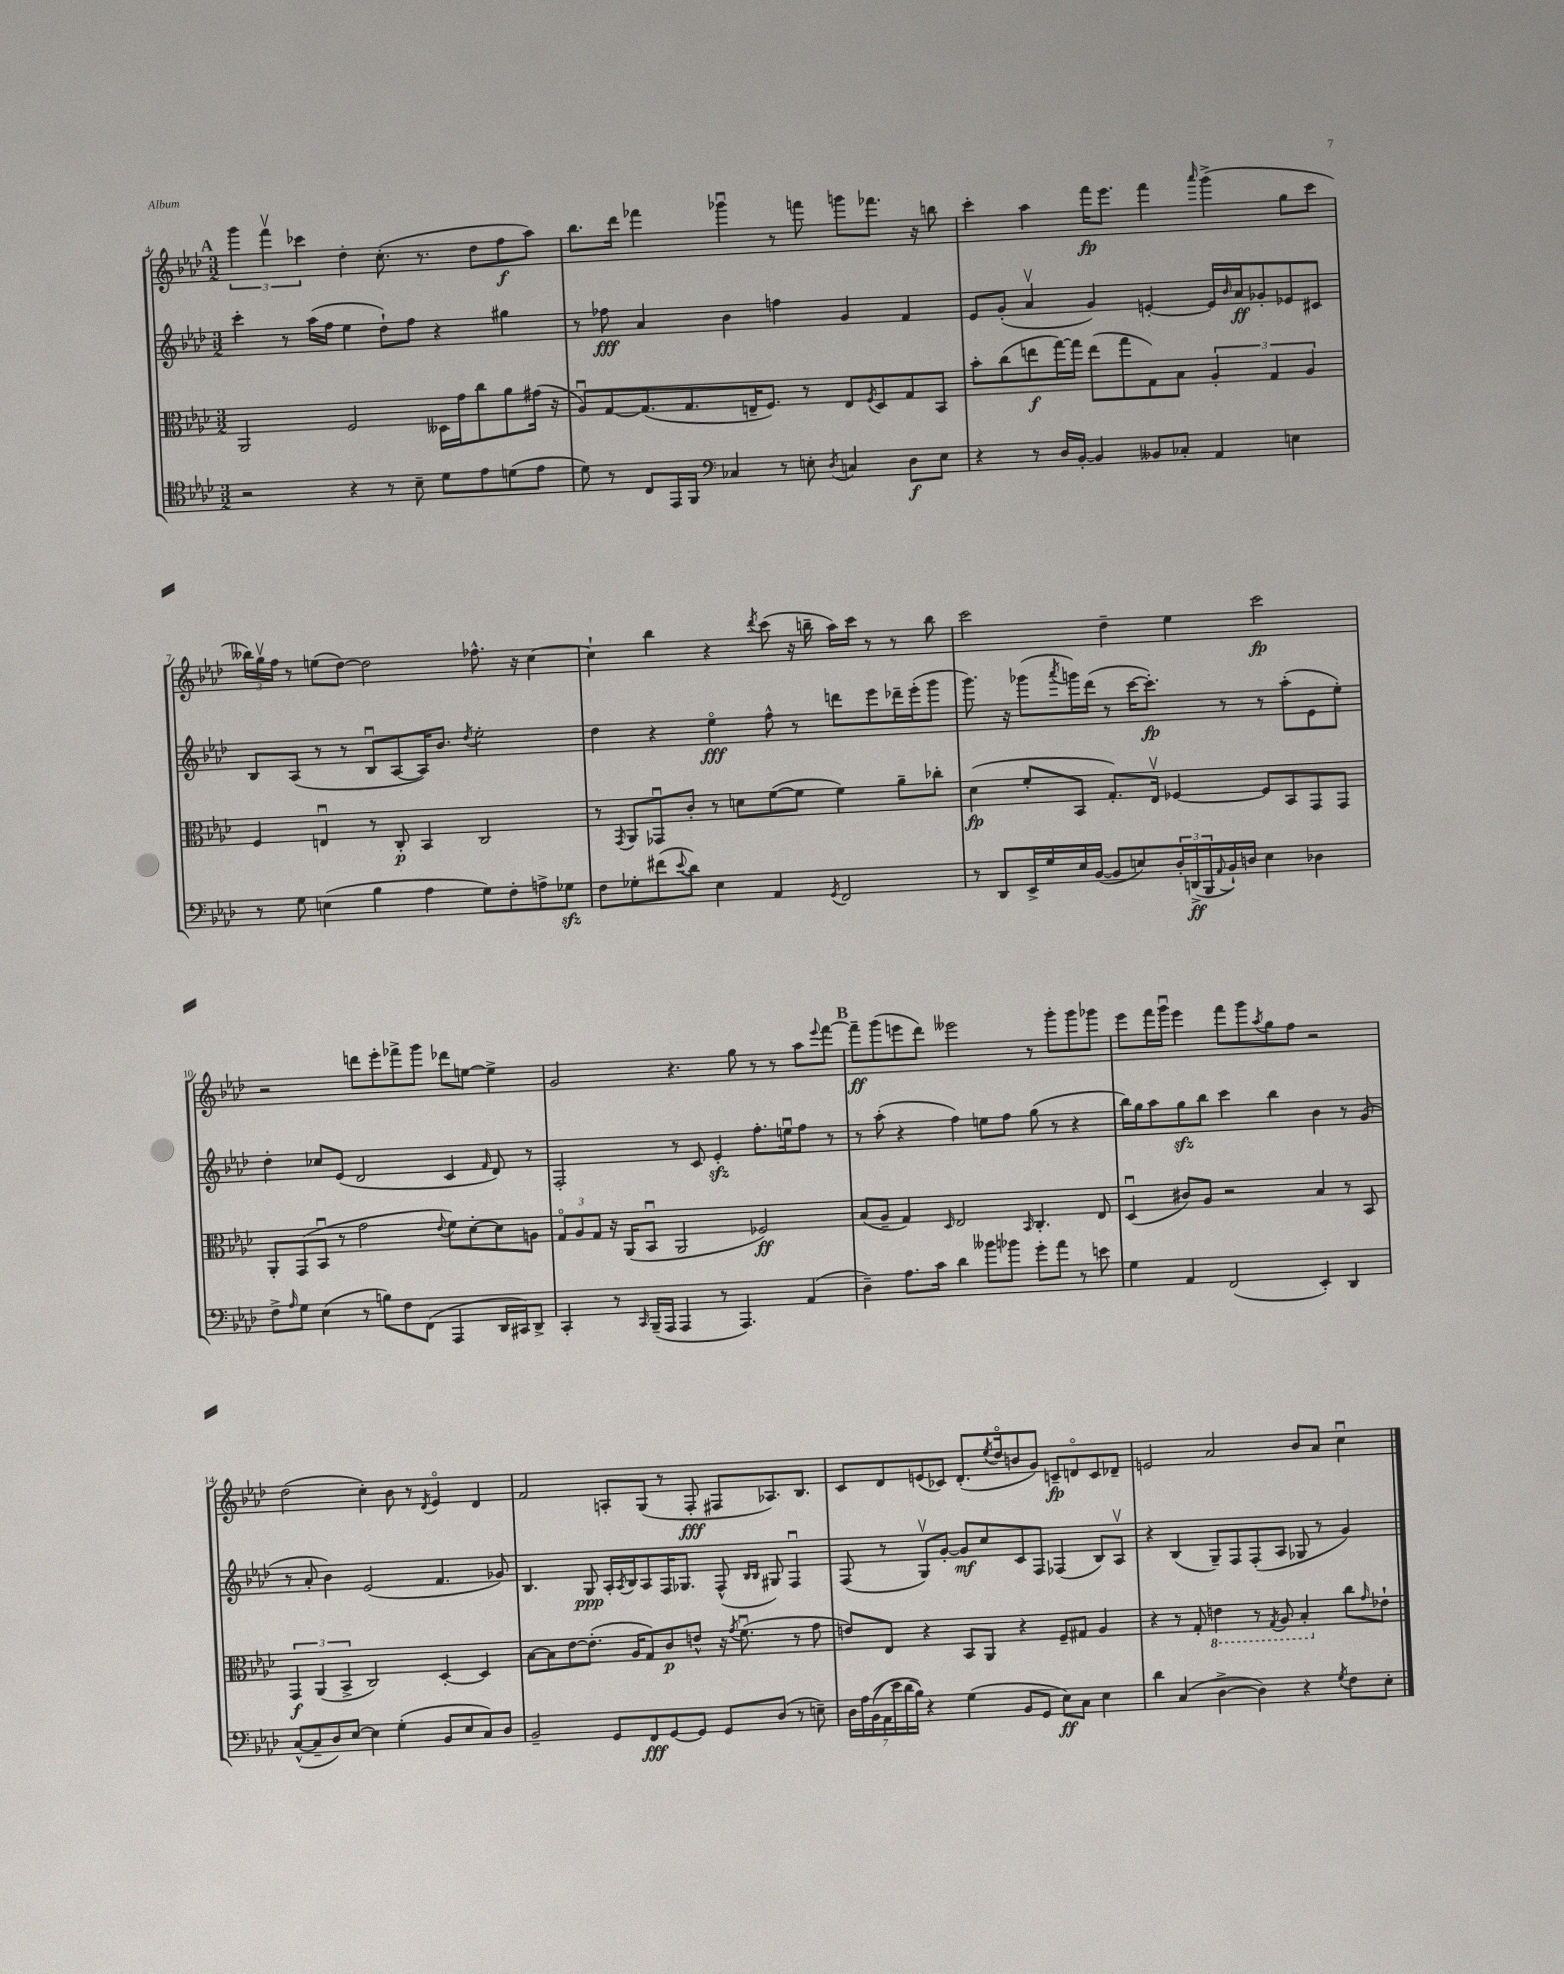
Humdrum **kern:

**kern	**kern	**kern	**kern
*staff4	*staff3	*staff2	*staff1
*clefC4	*clefC3	*clefG2	*clefG2
*k[b-e-a-d-]	*k[b-e-a-d-]	*k[b-e-a-d-]	*k[b-e-a-d-]
*M3/2	*M3/2	*M3/2	*M3/2
2r	2AA-/	4ccc'\	6ggg\
.	.	.	6fffv\
.	.	8r	.
.	.	.	6ccc-\
.	.	(16aa-\LL	.
.	.	16ff\JJ	.
4r	2F/	4ee-\	4dd-'\
8r	.	8dd-`\L)	(8.cc'\
8B-~\	.	8ff\J	.
.	.	.	8.r
8d-\L	16D--\LL	4r	.
.	16g\J	.	.
8e-\	8cc\	.	8dd-\L
(8d\	8a-\	4gg#\	8ff\
8e-\J	(16g#\Jk	.	8aa-\J)
.	16r	.	.
=	=	=	=
8d-\)	8A-u/L)	8r	8.bb-\L
8r	[8G/	8ff-\	.
.	.	.	16ddd-\Jk
8C/L	(8.G/]	4a-/	4fff-\
16EE-/L	.	.	.
16FF/JJ	8.G/	.	.
*clefF4	*	*	*
4C-/	.	4b-\	4ggg-u\
.	16E~/K	.	.
.	8.F/J)	.	.
8r	.	4ff\	8r
8E'\	8r	.	8fff\
8qD-/	.	.	.
4C/	8E/L	4g/	8ggg\L
.	8qF/	.	.
.	8D-/	.	8.fff-\J
8D-\L	8G/	4f/	.
.	.	.	16r
8E\J	8BB-/J	.	8bb\
=	=	=	=
4r	8b-'\L	8e-/L	4ccc'\
.	(8cc\	(8g'/J	.
8r	8ee\	4a-v/	4aa-\
16D-/LL	[16gg\L)	.	.
[16BB-'/JJ	16gg\]JJ	.	.
4BB-/]	(8ee\L	4g/)	16fff\LK
.	.	.	8.eee-\J
.	8gg\	.	.
8BB--/L	8G\)	[4e'/	4fff\
8C-'/J	8B-\J	.	.
.	.	.	16qqaaa-/
4AA-/	6A-'/	16e/]LL	(4ggg^\
.	.	16qqb-/	.
.	.	16a-/J	.
.	.	8g-'/	.
.	6G/	.	.
4E\	.	8e-/	8gg\L
.	6A-/	.	.
.	.	8c#/J	8ccc\J
=	=	=	=
8r	4F/	8B-/L	24bb--\LL)
.	.	.	24ggv\
.	.	.	24ff\JJ
8G\	.	(8A-/J	8r
(4E\	4Eu/	8r	(8ee\L
.	.	8r	[8dd-\J)
4B-\	8r	8B-u/L	2dd-\]
.	8C'/	[8A-/	.
4A-\	4BB-/	16A-/]K)	.
.	.	8.b-/J	.
.	.	8qdd-/	.
8G\L)	2C/	2ee-'\	8.ff-^^\
8F'\	.	.	.
.	.	.	16r
8A^\	.	.	[4cc\
8G-\J	.	.	.
=	=	=	=
8F\L	8r	4dd-\	4cc`\]
.	8qGG/	.	.
8G-'\	8AA-/L	.	.
(8f#\	8GG-u/	4r	4bb-\
8qqe-/	.	.	.
8d-\J)	8c'/J	.	.
4E-\	8r	4ee-o\	4r
.	8d\L	.	.
.	.	.	8qddd-/
4AA-/	([8f\	8ff^^\	(8ccc\
.	8f\]J	8r	16r
.	.	.	16bb~\
8qGG/	.	.	.
2FF/	4f\)	8ddd\L	16aa-\LL)
.	.	.	16ccc\JJ
.	.	8eee-\	8r
.	8a-~\L	16ddd-~\L	8r
.	.	(16eee-'\J	.
.	8cc-'\J	8ggg\J	8bb\
=	=	=	=
8r	(4d-\	8.ggg\)	2ccc\
8DD-/L	.	.	.
.	.	16r	.
16EE-^/L	8f'/L	(8ggg-\L	.
16G/	.	.	.
.	.	8qaaa-/	.
16E-/	8BB-/J	16ggg\L)	.
([16BB-/JJ	.	(16ddd-\JJ	.
8BB-/]L	8.G'/L)	8r	4dd-~\
8E/)	.	[16ccc\LK	.
.	16E-v/Jk	8.ccc'\]J)	.
24D-'/L	[4F-/	.	4ee-\
(24DD^/	.	.	.
24BBB-/	.	.	.
8qqAA-/	.	.	.
16BB-`/)	.	8r	.
16D/JJ	.	.	.
4E\	8F-/]L	8r	2ccc\
.	8BB-/	(8aa-'\L	.
4D-\	8GG/	8e-\	.
.	8GG/J	8ee-'\J)	.
=	=	=	=
8F^\L	8AA-'/L	4dd-'\	2r
16qqA-/	.	.	.
8G\J	(8GG/	.	.
(4E-\	8BB-u/J	8cc-/L	.
.	8r	(8e-/J	.
8r	2g\	2d-/	8ddd\L
8B\L)	.	.	8eee-'\
8F\	.	.	8fff-^\
(8FF\J	.	.	8ggg\J
.	8qqe-/	.	.
4AAA-/	8f\L)	4c/	8ddd-\L
.	[8d-'\	.	[8ee\J
.	.	16qqf/	.
16DD-/LL	8d-\]	8d-/)	4ee^\]
16CC#/J)	.	.	.
8DD-^/J	8A\J	8r	.
=	=	=	=
4CC'/	12Go/L	2F'/	2g/
.	12A-/	.	.
.	12G/J	.	.
8r	16r	.	.
.	(16AA-/LK	.	.
16qqCC/	.	.	.
(16BBB-~/LL	8BB-u/J	.	.
16AAA-/JJ	.	.	.
4AAA-/	2AA-/	8r	4.r
.	.	8c/	.
8r	.	4e-'/	.
4.AAA-/)	.	.	8gg\
.	2F-/)	8.ff'\L	8r
.	.	.	8r
.	.	16eeu\k	.
(4AA-/	.	8ff\J	8aa-\L
.	.	.	8qqeee-/
.	.	8r	[8fff\J
=	=	=	=
4D-~\)	(8B-/L	8r	8fff~\]L
.	8A-~/J	(8aa-'\	(8ggg\
8.A-\L	4G/)	4r	8eee\
.	.	.	8ddd-\J)
16c\Jk	.	.	.
.	16qqD-/	.	.
4d-\	2E-/	4ff\)	2eee--\
8b--\L	.	8ee\L	.
8b-\J	.	8ff\J	.
.	16qqBB-/	.	.
8g'\L	4.C'/	(8gg\	8r
8a-\J	.	8r	8ggg'\L
8r	.	4r	8ggg\
8e\	8E-/	.	8ggg-\J
=	=	=	=
4G\	(4D-u/	16bb-\LL)	8eee-\L
.	.	16gg\J	.
.	.	8aa-\	16fff\L
.	.	.	16gggu\JJ
4AA-/	8c#/L)	8gg\	4eee-\
.	8A-/J	8bb-\J	.
(2FF/	2r	4ccc\	8fff\L
.	.	.	8ggg\
.	.	.	8qaa-/
.	.	4bb-\	8gg\
.	.	.	8ff\J
4EE-'/)	4B-/	4b-\	2r
4DD-/	8r	8r	.
.	8BB-/	(8g/	.
=	=	=	=
([8C^^/L	6GG/	8r	(2dd-\
8C~/]	.	8a-'/	.
.	(6AA-/	.	.
8D-/)	.	4b-\)	.
.	6BB-^/	.	.
[8E-/J	.	.	.
4E-\]	2C/)	(2e-/	4cc'\)
(4G'\	.	.	8b-\
.	.	.	8r
.	.	.	8qd-/
8BB-/L	[4D-'/	4.f/	4e-o/
8E-/	.	.	.
8C/)	4D-/]	.	4d-/
8D-/J	.	8g-/)	.
=	=	=	=
2BB-~/	[8B-\L	4.B-/	2f/
.	8B-\]	.	.
.	[8e-\	.	.
.	(8.e-'\]J	8G/	.
8GG/L	.	16A-'/LL	8A'/L
.	.	8qA-/	.
.	16A-/LK	16B-/J	.
8FF/	8G/)	8A-/	(8G/J
[8GG/	8c/	16F/K	8r
.	.	8.G-/J	.
8GG/]J	8e^^/J	.	8F'/
8GG/L	16r	(8F^^/	8F#/L
.	8qg/	.	.
.	(8.fu\	.	.
.	.	16qqB-/LL	.
.	.	16qqB-/JJ	.
(8D-/J	.	8G#/)	8.A-/)
8r	8r	4Fu/	.
.	.	.	8.B-/J
8E~\)	8g\	.	.
=	=	=	=
28D-\LL	8e/L)	(8F/	8c/L
28A-\	.	.	.
&((28BB-\	.	.	.
28AA-\	.	.	.
.	8E-/J	8r	8d-/
28e-\)	.	.	.
(28d-\	.	.	.
28B-\JJ)&)	.	.	.
4r	4r	8Gv/L)	(8e/
.	.	[8g'/J	8c-/J)
(4G\	8BB-/L	8g/]L	(8.d-'/L
.	8AA-/J	8cc/	.
.	.	.	8qee-/
.	.	.	16dd-o/k
8BB-/L	4r	8c/	8b/
8GG/J	.	8F/J	8g/J)
8E-\L)	8F~/L	(4F-/	8c~/L
8C\J	8G#/J	.	8do/
4E-\	4A-/	8B-/L)	8c/
.	.	8A-v/J	8d-~/J
=	=	=	=
4d-\	4r	4r	2e/
(4C/	8r	(4B-/	.
.	8G'/	.	.
[4D-^\	4E\	8G~/L)	2a-/
.	.	8F/	.
4D-\])	8r	(8F'/	.
.	8qGG/	.	.
.	8AA-/	8A-/J	.
4r	4BB-'/	8G-/	8b-/L
.	.	8r	8a-/J
8qG/	.	.	.
8F\L	8cc\L	4g/)	4ccu\
.	16qqg/	.	.
8E-'\J	8e-`\J	.	.
==	==	==	==
*-	*-	*-	*-
